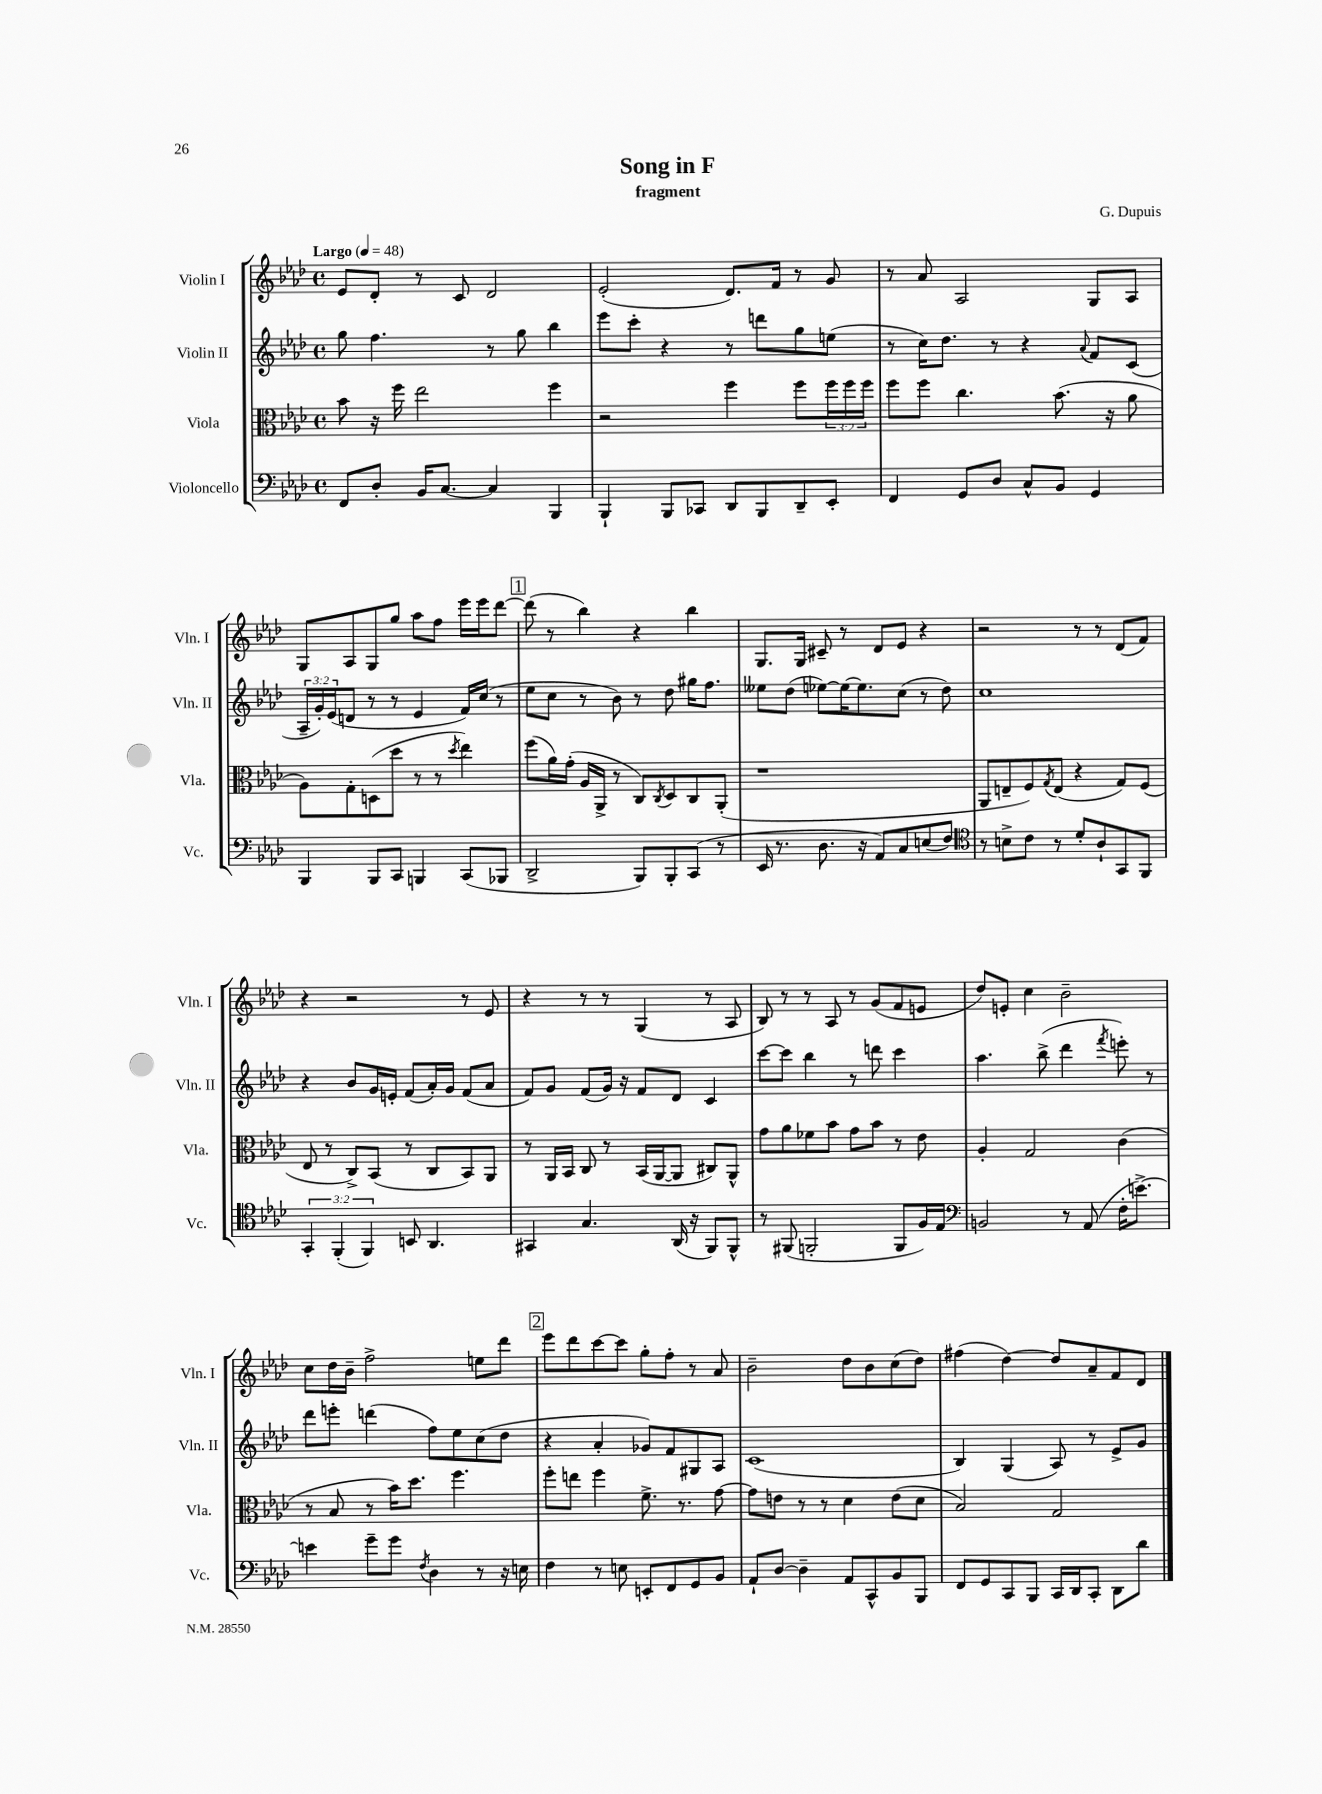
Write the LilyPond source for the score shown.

\header { title = "Song in F" composer = "G. Dupuis" subtitle = "fragment" }
<<
\new StaffGroup <<
\new Staff = "s0" \with { instrumentName = "Violin I" shortInstrumentName = "Vln. I" } {
    \clef treble \key aes \major \defaultTimeSignature \time 4/4 \tempo "Largo" 4 = 48
    ees'8 des'8-. r8 c'8 des'2 |
    ees'2-.( des'8.) f'16 r8 g'8 |
    r8 aes'8 aes2 g8 aes8 |
    g8 aes8 g8 g''8 aes''8 f''8 ees'''16 ees'''16 des'''8~ |
    \mark \markup { \box "1" } des'''8( r8 bes''4) r4 bes''4 |
    g8. g16 cis'8-- r8 des'8 ees'8 r4 |
    r2 r8 r8 des'8( f'8) |
    r4 r2 r8 ees'8 |
    r4 r8 r8 g4( r8 aes8 |
    bes8) r8 r8 aes8 r8 g'8( f'8 e'8 |
    des''8) e'8-. c''4 bes'2-- |
    c''8 des''16 bes'16-- f''2-> e''8 des'''8 |
    \mark \markup { \box "2" } ees'''8 des'''8 c'''8~ c'''8 g''8-. f''8-. r8 aes'8 |
    bes'2-- des''8 bes'8 c''8( des''8) |
    fis''4( des''4~) des''8 aes'8-- f'8 des'8 \bar "|." |
}
\new Staff = "s1" \with { instrumentName = "Violin II" shortInstrumentName = "Vln. II" } {
    \clef treble \key aes \major \defaultTimeSignature \time 4/4 \override Staff.TupletNumber.text = #tuplet-number::calc-fraction-text
    g''8 f''4. r8 g''8 bes''4 |
    ees'''8 c'''8-. r4 r8 d'''8 g''8 e''8( |
    r8 c''16) des''8. r8 r4 \appoggiatura { aes'8 } f'8 c'8( |
    \tuplet 3/2 { aes16-- g'16-.) ees'16( } d'8 r8 r8 ees'4 f'16) c''16( r8 |
    \mark \markup { \box "1" } ees''8 c''8 r8 bes'8) r8 des''8 gis''16 f''8. |
    eeses''8 des''8( ees''8~) ees''16~ ees''8. c''8( r8 des''8) |
    c''1 |
    r4 bes'8 g'16 e'16-. f'8( aes'16-.) g'16 f'8( aes'8 |
    f'8) g'8 f'8( g'16) r16 f'8 des'8 c'4 |
    c'''8~ c'''8 bes''4 r8 d'''8 c'''4 |
    aes''4. bes''8->( des'''4 \acciaccatura { f'''8 } e'''8-.) r8 |
    des'''8 e'''8-. d'''4( f''8) ees''8 c''8( des''8 |
    \mark \markup { \box "2" } r4 aes'4-. ges'8) f'8 gis8 aes8 |
    c'1( |
    bes4) g4( aes8) r8 ees'8-> g'8 \bar "|." |
}
\new Staff = "s2" \with { instrumentName = "Viola" shortInstrumentName = "Vla." } {
    \clef alto \key aes \major \defaultTimeSignature \time 4/4 \override Staff.TupletNumber.text = #tuplet-number::calc-fraction-text
    bes'8 r16 f''16 ees''2 f''4 |
    r2 f''4 f''8 \tuplet 3/2 { f''16 f''16 f''16 } |
    f''8 f''8 c''4. bes'8.( r16 aes'8 |
    aes8) g8-. d8( des''8 r8 r8 \acciaccatura { des''8 } ees''4) |
    \mark \markup { \box "1" } f''8( aes'16) g'16-.( aes16 aes,16-> r8 c8) \acciaccatura { c8 } des8 c8 aes,8-.( |
    r1 |
    aes,8 e8-- f8) \acciaccatura { g8 } e8( r4 g8) f8( |
    ees8 r8 c8->) bes,8( r8 c8 bes,8) aes,8 |
    r8 aes,16 bes,16 c8 r8 bes,16( aes,16~ aes,8 cis8) aes,8-^ |
    g'8 aes'8 fes'8 bes'8 g'8 bes'8 r8 ees'8 |
    aes4-. g2 c'4( |
    r8 bes8 r8 bes'16) des''8. f''4. |
    \mark \markup { \box "2" } f''8-. e''8 f''4 f'8.-> r8. g'8~ |
    g'8 e'8 r8 r8 des'4 e'8( des'8 |
    bes2) g2 \bar "|." |
}
\new Staff = "s3" \with { instrumentName = "Violoncello" shortInstrumentName = "Vc." } {
    \clef bass \key aes \major \defaultTimeSignature \time 4/4 \override Staff.TupletNumber.text = #tuplet-number::calc-fraction-text
    f,8 des8-. bes,16 c8.~ c4 bes,,4 |
    bes,,4-! bes,,8 ces,8 des,8 bes,,8 des,8-- ees,8-. |
    f,4 g,8 des8 c8-^ bes,8 g,4 |
    bes,,4 bes,,8 c,8 b,,4 c,8( bes,,8 |
    \mark \markup { \box "1" } des,2-> bes,,8) bes,,8-. c,8( r8 |
    ees,16 r8. des8. r16 aes,8) c8 e8( f8) |
    \clef tenor r8 b8-> c'8 r8 des'8-. aes8-! g,8 f,8 |
    \tuplet 3/2 { g,4-. f,4-.( f,4) } b,8 aes,4. |
    gis,4 g4. aes,16( r16 f,8) f,8-^ |
    r8 fis,8( f,2-. f,8 f16) ees16 |
    \clef bass b,2 r8 aes,8( f16-. e'8.~->) |
    e'4 g'8-- g'8 \acciaccatura { f8 } des4 r8 r16 e16 |
    \mark \markup { \box "2" } f4 r8 e8 e,8-. f,8 g,8 bes,8 |
    aes,8-! des8~ des4-- aes,8 c,8-^ bes,8 bes,,8 |
    f,8 g,8 c,8 bes,,8 c,16 des,16 c,8-. des,8 des'8 \bar "|." |
}
>>
>>
\layout { \context { \Score \remove "Bar_number_engraver" } }
